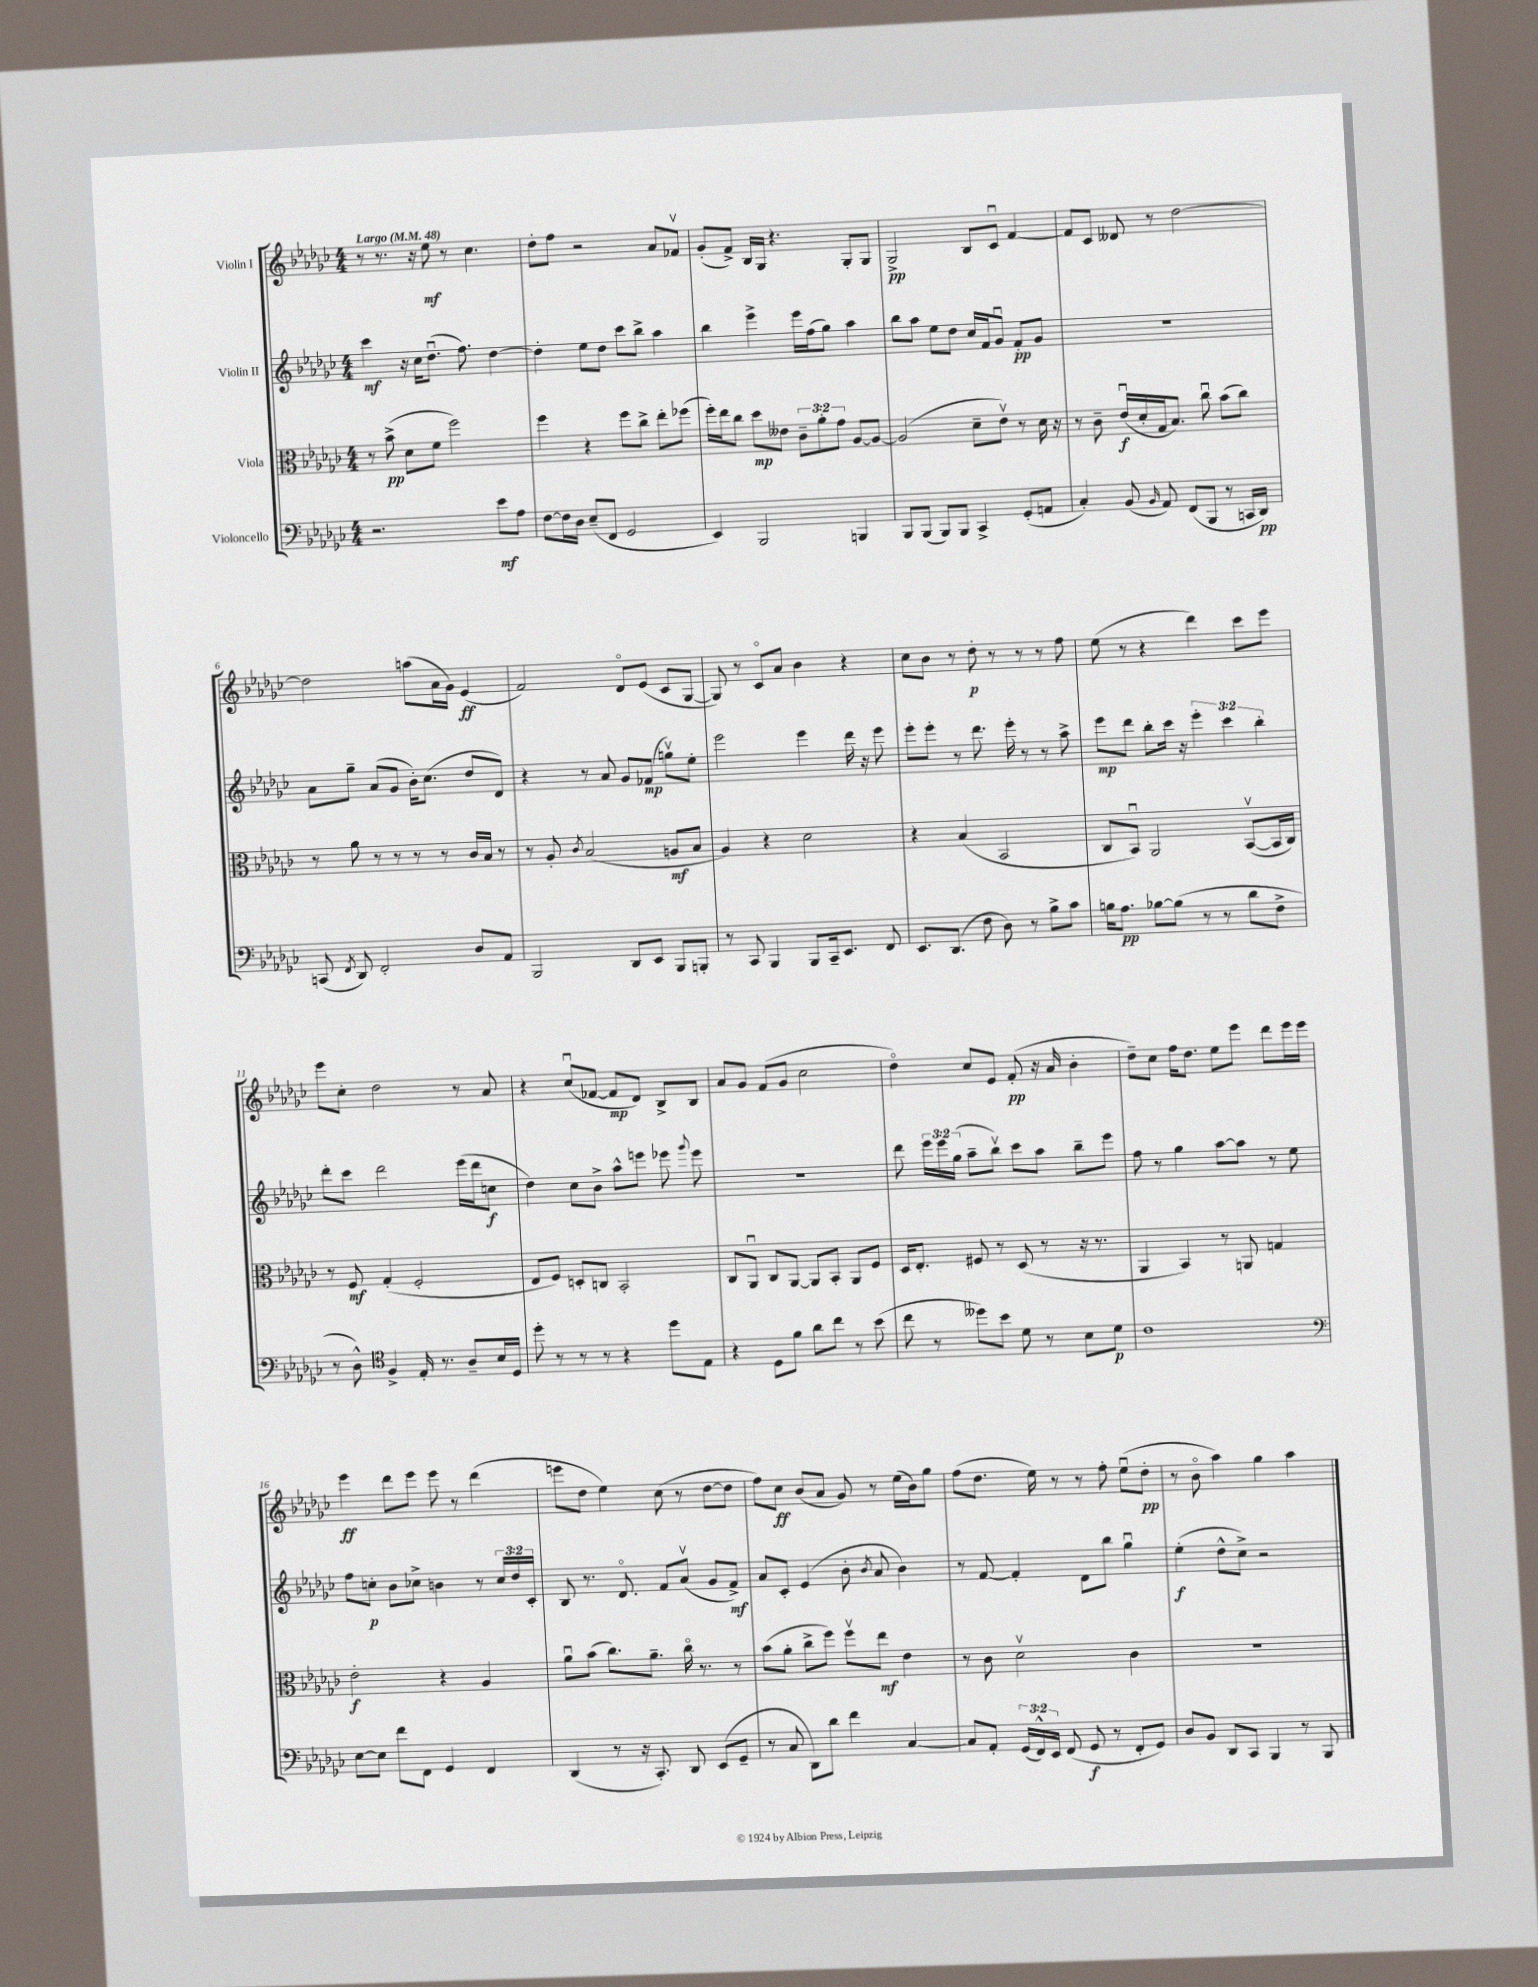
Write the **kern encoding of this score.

**kern	**kern	**kern	**kern
*staff4	*staff3	*staff2	*staff1
*clefF4	*clefC3	*clefG2	*clefG2
*k[b-e-a-d-g-c-]	*k[b-e-a-d-g-c-]	*k[b-e-a-d-g-c-]	*k[b-e-a-d-g-c-]
*M4/4	*M4/4	*M4/4	*M4/4
*MM48	*MM48	*MM48	*MM48
2.r	8r	4ccc-\	8r
.	(8b-^\	.	8.r
.	8d-\L	16r	.
.	.	16cc-\LK	16r
.	8f\J	(8.dd-u\J	8ee-\
.	2ff\)	.	8r
.	.	8.ff\)	.
.	.	.	4.cc-\
8e-\L	.	[4dd-\	.
8A-\J	.	.	.
=	=	=	=
[8F\L	4ff\	4dd-'\]	8dd-'\L
16F\]L	.	.	8ff\J
16D-\JJ	.	.	.
(8E-~/L	4r	8ee-\L	2r
8FF/J	.	8dd-\J	.
2GG-/	8ff\L	8ccc-\L	.
.	8cc-^\J	8bb-^\J	.
.	8ee-'\L	4aa-\	8a-/L
.	(8ff-\J	.	8f-v/J
=	=	=	=
4EE-/)	16ff'\LL)	4bb-\	(8g-'/L
.	16ee-\J	.	.
.	8cc-\J	.	8f^/J)
2BBB-/	8dd-\L	4eee-^\	16B-/LL
.	.	.	16G-/JJ
.	8e--\J	.	4.r
.	12c-~\L	16eee-\LL	.
.	.	(16ff\J	.
.	12a-'\	.	.
.	.	8gg-\J)	.
.	12g-\J	.	.
4BBB/	[8A-/L	4aa-\	8G-'/L
.	8A-/_J	.	8G-/J
=	=	=	=
8BBB-/L	(2A-/]	8bb-\L	2G-^/
(8BBB-/J	.	8aa-\J	.
8BBB-/L)	.	8ee-\L	.
8BBB-/J	.	8dd-\J	.
4CC-^/	8d-~\L	16cc-/LL	8B-/L
.	.	16f/J	.
.	8e-v\J)	8g-u/J	8c-u/J
(8GG-'/L	8r	8f'/L	[4f/
8AA/J	16d-\	8g-/J	.
.	16r	.	.
=	=	=	=
4C-'/)	8r	1r	8f/]L
.	8c-~\	.	8c-/J
(8BB-/	(16e-u/LL	.	8d--/
.	16d-'/	.	.
16qqBB-/	.	.	.
8AA-/)	16G-/J	.	8r
.	8.B-/J)	.	.
(8FF/L	.	.	[2dd-\
8BBB-/J	8cc-u\	.	.
8r	(8b-\L	.	.
16CC/LL	8cc-\J)	.	.
16DD-/JJ)	.	.	.
=	=	=	=
(8CC/	8r	8a-\L	2dd-\]
8qFF/	.	.	.
8DD-/)	8a-\	8gg-~\J	.
2FF'/	8r	(8a-/L	.
.	8r	8g-/J	.
.	8r	16b-'\LK)	(8aa\L
.	.	(8.cc-\J	.
.	8r	.	16a-\L
.	.	.	16g-\JJ)
8D-/L	16c-/LL	8dd-/L	(4e-/
.	16B-/JJ	.	.
8AA-/J	8r	8d-/J)	.
=	=	=	=
2BBB-/	8r	4r	2f/)
.	8A-'/	.	.
.	8qc-/	.	.
.	(2B-/	8r	.
.	.	8a-/	.
8DD-/L	.	8g-/L	8d-o/L
8EE-/J	.	(8f-/J	(8e-/J
8BBB-/L	8A/L	8ggv\L)	8c-/L
8BBB'/J	8B-/J	8ee-'\J	[8G-/J
=	=	=	=
8r	4A-/)	2eee-\	8G-/])
8CC-/	.	.	8r
4BBB-/	4r	.	8c-o/L
.	.	.	8a-/J
8BBB-/L	2d-\	4eee-\	4b-\
16CC-~/k	.	.	.
8.EE-/J	.	.	.
.	.	16ddd-\	4r
.	.	16r	.
8FF/	.	8eee-\	.
=	=	=	=
8.EE-/L	4r	8eee-'\L	8cc-\L
.	.	8eee-'\J	8b-\J
(8.DD-/J	.	.	.
.	(4B-/	8r	8r
8F\	.	8.ddd-\	8dd-'\
8D-\)	2BB-/	.	8r
.	.	16eee-'\	.
8r	.	8r	8r
8B-^\L	.	8r	8r
8c-\J	.	8aa-^\	8ff\
=	=	=	=
16B\LK	8C-/L	8eee-\L	(8ee-\
8.A-\J	.	.	.
.	8BB-u/J)	8ddd-\J	8r
[8B-\L	2AA-/	8bb-'\L	4r
(8B-\]J	.	16ccc-\Jk	.
.	.	16r	.
8r	.	6eee-'\	4ddd-\)
8r	.	.	.
.	.	6ccc-\	.
8d-\L	([8BB-v/L	.	8ccc-\L
.	.	6bb-'\	.
8F^\J	16BB-/]L	.	8eee-\J
.	16C-/JJ)	.	.
=	=	=	=
8r	8r	8ddd-'\L	8eee-\L
8D-^^\)	8F/	8ccc-\J	8cc-'\J
*clefC4	*	*	*
4F^/	(4G-'/	2ddd-\	2dd-\
16E-'/	2F'/	.	.
8.r	.	.	.
8A-~/L	.	(16eee-\LL	8r
.	.	16ddd-\J	.
16B-/L	.	8cc\J	8a-/
16D-/JJ	.	.	.
=	=	=	=
8dd-'\	8E-/L	4dd-\)	4r
8r	8F/J)	.	.
8r	8D'/L	8cc-\L	(8cc-u/L
8r	8C/J	8b-^\J	[8f-/J
4r	2BB-'/	8aa-^^\L	8f-/]L
.	.	8eee\J	8d-/J)
8dd-\L	.	8eee-\	8B-^/L
.	.	8qqggg-/	.
8E-\J	.	8eee-\	8B-/J
=	=	=	=
4r	8C-/L	1r	8a-/L
.	8AA-u/J	.	8g-/J
8D-\L	8C-/L	.	(8f/L
8f\J	[8AA-/J	.	8g-/J
8a-\L	8AA-/]L	.	2cc-\
8cc-\J	8BB-'/J	.	.
8r	8AA-/L	.	.
(8b-\	8F/J	.	.
=	=	=	=
8cc-\	16D-/LK	8ddd-\	4dd-o\)
.	8.E-'/J	.	.
8r	.	24eee-\LL	.
.	.	24eee-\	.
.	.	(24gg-\JJ	.
8dd--\L)	8F#/	8aa-~\L	8cc-/L
8b-\J	8r	8bb-v\J)	8e-/J
8d-\	(8D-/	8ccc-\L	(8f'/
8r	8r	8aa-\J	16r
.	.	.	16a-/
8B-\L	16r	8bb-~\L	4b-'\
.	8.r	.	.
8d-\J	.	8eee-\J	.
=	=	=	=
1c-	4AA-/	8ff\	8dd-~\L)
.	.	8r	8cc-\J
.	4BB-/)	4gg-\	16ff\LK
.	.	.	8.dd-\J
.	8r	[8aa-\L	8ee-\L
.	8AA/	8aa-\]J	8eee-\J
.	4G/	8r	8ddd-\L
.	.	8ee-\	16eee-\L
.	.	.	16eee-\JJ
=	=	=	=
*clefF4	*	*	*
[8E-\L	2e-'\	8ff\L	4eee-\
8E-\]J	.	8cc'\J	.
8f\L	.	8b-\L	8ddd-\L
8FF\J	.	8cc-^\J	8eee-\J
4GG-/	4r	4b\	8eee-\
.	.	.	8r
4FF/	4A-/	8r	(4ddd-\
.	.	24cc-/LL	.
.	.	24dd-/	.
.	.	24c-'/JJ	.
=	=	=	=
(4DD-/	8a-u\L	8B-/	8eee\L
.	(8b-\J	8.r	8dd-\J
8r	8.cc-\L)	.	4ee-\)
.	.	8.d-o/	.
16r	.	.	.
8.CC-'/)	8.a-~\J	.	.
.	.	8f/L	(8cc-\
8DD-/	16cc-o\	(8a-v/J	8r
.	8.r	.	.
(8EE-/L	.	8g-/L	[8dd-\L
8GG-~/J	8r	8f^/J)	8dd-\]J
=	=	=	=
8r	(8b-\L	8a-/L	8ff\L)
8C-/	8a-'\J	8c-'/J	8cc-\J
8DD-\L)	8cc-^\L	(4e-/	(8b-/L
8d-\J	8ff\J)	.	8a-/J
4f\	8ffv\L	8b-'\	8g-/)
.	.	8qb-/	.
.	8ee-\J	8a-/	8r
[4C-/	4e-\	4b-\)	(16ee-\LL
.	.	.	16b-\J)
.	.	.	8gg-\J
=	=	=	=
8C-/]L	8r	8r	(8ff\L
8AA-'/J	8c-\	[8f/	8.dd-\J
(24GG-/LL	2d-v\	4f'/]	.
24FF^^/)	.	.	.
.	.	.	16ee-\)
24EE-/JJ	.	.	.
(8FF/	.	.	8r
8GG-/	.	8d-\L	8r
8r	.	8bb-\J	8ff'\
8FF'/L	4c-\	4gg-u\	(8ee-u\L
8GG-/J)	.	.	8dd-'\J
=	=	=	=
8D-/L	1r	(4ee-'\	8r
8BB-/J	.	.	8b-o\
8DD-/L	.	8dd-^^\L	4aa-\)
8CC-/J	.	8cc-^\J)	.
4BBB-/	.	2r	4gg-\
8r	.	.	4aa-\
8BBB-/	.	.	.
==	==	==	==
*-	*-	*-	*-
